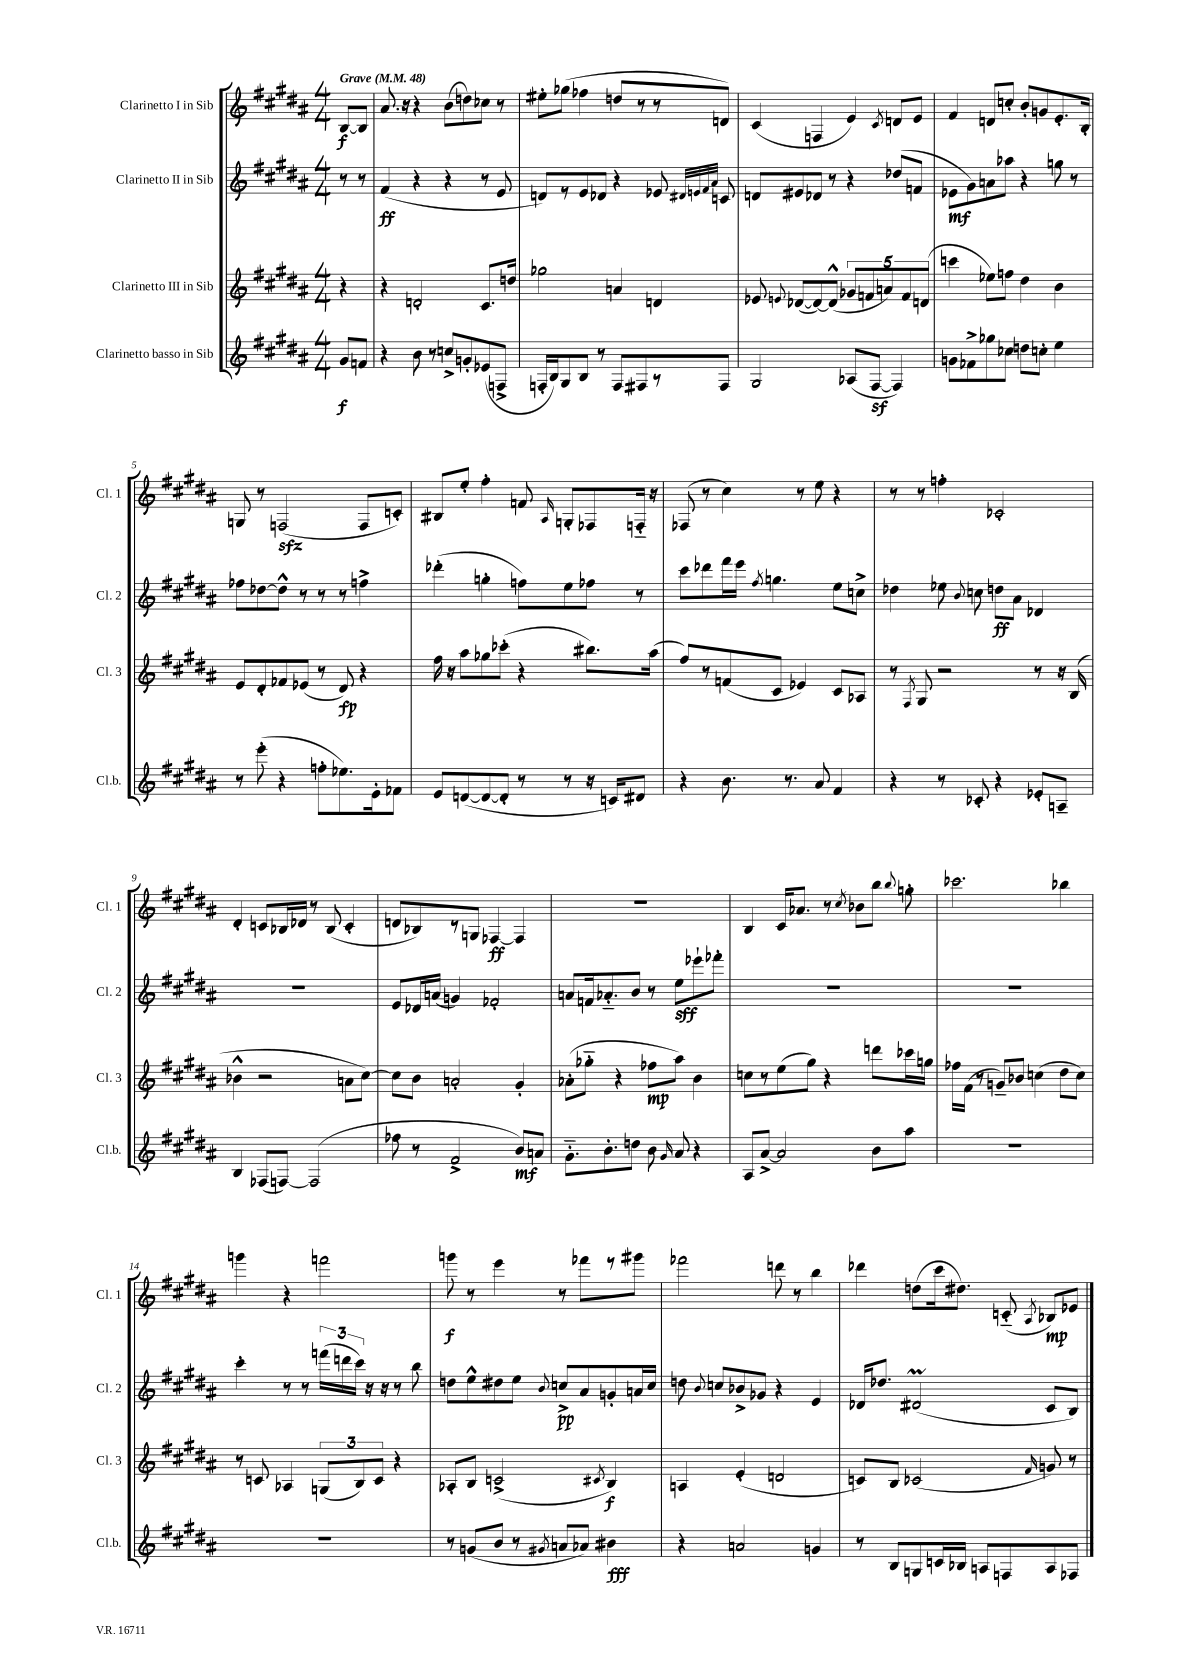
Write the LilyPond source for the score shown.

<<
\new StaffGroup <<
\new Staff = "s0" \with { instrumentName = "Clarinetto I in Sib" shortInstrumentName = "Cl. 1" } {
    \clef treble \key b \major \numericTimeSignature \time 4/4 \partial 4 \tempo "Grave" 4 = 48
    \autoBeamOff b8[~\f b8] |
    ais'8. r16 r4 b'8[( d''8) ces''8] r8 |
    eis''8[-. ges''8]( fes''4 d''8[ r8 r8 d'8]) |
    cis'4( f4 e'4) \acciaccatura { cis'8 } d'8[ e'8] |
    fis'4 d'8[ c''8]-. b'8[-. g'8 e'8.-. b16]-. |
    g8 r8 f2\sfz( f8[ c'8]-.) |
    bis8[ e''8]-. fis''4-. f'8 \grace { ais16 } g8[-. fes8 f16]-_ r16 |
    fes8( r8 cis''4) r8 e''8 r4 |
    r8 r8 f''4-. ces'2-. |
    dis'4-. c'8[ bes16 des'16] r8 bes8( c'4-. |
    d'8[ bes8) r8 g8] fes4~\ff fes4 |
    R1 |
    b4 cis'16[ aes'8.] r8 \acciaccatura { cis''8 } bes'8[ b''8] \appoggiatura { b''8 } g''8-. |
    ces'''2. bes''4 |
    g'''4 r4 f'''2 |
    g'''8\f r8 e'''4 r8 fes'''8[ r8 gis'''8] |
    fes'''2 d'''8 r8 b''4 |
    des'''4 d''8[( cis'''16 dis''8.]) c'8-_( \acciaccatura { ais8 } bes8[\mp) ees'8] \bar "|." |
}
\new Staff = "s1" \with { instrumentName = "Clarinetto II in Sib" shortInstrumentName = "Cl. 2" } {
    \clef treble \key b \major \numericTimeSignature \time 4/4 \partial 4
    \autoBeamOff r8 r8 |
    fis'4\ff( r4 r4 r8 e'8 |
    d'8[) r8 e'8 des'8] r4 ees'8 \grace { dis'32[ e'32 fis'32 ais'32] } c'8 |
    d'8[ eis'8 des'8] r8 r4 des''8[( f'8] |
    ees'8[\mf gis'8) a'8 aes''8] r4 g''8 r8 |
    fes''8[ des''8~ des''8]-^ r8 r8 r8 f''4-> |
    des'''4-.( g''4-. f''8[) e''8 fes''8] r8 |
    cis'''8[ des'''8 fis'''16 e'''16] \acciaccatura { fis''8 } g''4. e''8[ c''8]-> |
    des''4 ees''8 \appoggiatura { b'8 } c''8 d''8[\ff ais'8] des'4 |
    R1 |
    e'8[ des'16 a'16]( g'4) fes'2-. |
    a'8[ f'16 aes'8.-_ b'8] r8 e''8[\sff ees'''8-! fes'''8]-. |
    R1 |
    R1 |
    cis'''4-. r8 r8 \tuplet 3/2 { f'''16[( d'''16 cis'''16]) } r16 r16 r8 b''8 |
    d''8[ e''8-^ dis''8 e''8] \appoggiatura { b'8 } c''8[->\pp ais'8 g'8-. a'16 c''16] |
    d''8 \appoggiatura { b'8 } c''8[ bes'8-> ges'8] r4 e'4 |
    des'16[ des''8.] dis'2\prall( cis'8[ b8]) \bar "|." |
}
\new Staff = "s2" \with { instrumentName = "Clarinetto III in Sib" shortInstrumentName = "Cl. 3" } {
    \clef treble \key b \major \numericTimeSignature \time 4/4 \partial 4
    \autoBeamOff r4 |
    r4 d'2-. cis'8.[ d''16] |
    ges''2 a'4 d'4 |
    ees'8 \appoggiatura { e'8 } des'8[~( des'8~) des'8]-^( \tuplet 5/4 { ges'8[ f'8 a'8) f'8 d'8]( } |
    c'''4 ees''8[) f''8] dis''4 b'4 |
    e'8[ dis'8-. fes'8 ees'8]( r8 dis'8\fp) r4 |
    fis''16 r16 ais''8[ ges''8 ces'''8]-.( r4 bis''8.[) ais''16]( |
    fis''8[) r8 f'8( cis'8] ees'4) cis'8[ aes8] |
    r8 \acciaccatura { fis8 } gis8 r2 r8 r16 b16( |
    bes'4-^ r2 a'8[ cis''8]~) |
    cis''8[ b'8] a'2-. gis'4-. |
    aes'8[-.( ges''8]-_ r4 fes''8[\mp ais''8]) b'4 |
    c''8[ r8 e''8( gis''8]) r4 d'''8[ ces'''16 g''16] |
    fes''16[ fis'16]( r8 g'8[--) bes'8] c''4( dis''8[ c''8]) |
    r8 c'8 aes4 \tuplet 3/2 { g8[( b8) c'8] } r4 |
    aes8[-. b8] c'2->( \acciaccatura { cis'8 } b4\f) |
    a4 e'4-.( d'2 |
    c'8[) b8] ces'2( \grace { fis'16 } g'8) r8 \bar "|." |
}
\new Staff = "s3" \with { instrumentName = "Clarinetto basso in Sib" shortInstrumentName = "Cl.b." } {
    \clef treble \key b \major \numericTimeSignature \time 4/4 \partial 4
    \autoBeamOff gis'8[\f f'8] |
    r4 b'8 r8 c''8[-> g'8-. ees'8( f8]-> |
    f16[-. b16) gis8 b8] r8 f8[ fis8 r8 fis8] |
    gis2 aes8[( fis8]~\sf fis4) |
    g'8[ fes'8-> ges''8 ces''8] d''8[ c''8]-. e''4 |
    r8 e'''8-.( r4 f''8[-. ees''8.) e'16-. fes'8] |
    e'8[ d'8~( d'8~ d'8]-. r8 r8 r16 c'16[) dis'8] |
    r4 b'8. r8. ais'8 fis'4 |
    r4 r8 ces'8-. r4 ees'8[-. a8]-- |
    b4 fes8[( f8]~) f2( |
    fes''8 r8 fis'2-> b'8[\mf) a'8] |
    gis'8.[-_ b'8.-. d''8] b'8 \grace { gis'16 } ais'8 r4 |
    ais8[ ais'8]~-> ais'2 b'8[ ais''8] |
    R1 |
    R1 |
    r8 g'8[( b'8] r8 \acciaccatura { gis'8 } a'8[ aes'8]) bis'4\fff |
    r4 a'2 g'4 |
    r8 b8[ g8 c'16 bes16] a8[ f8 a8 fes8] \bar "|." |
}
>>
>>
